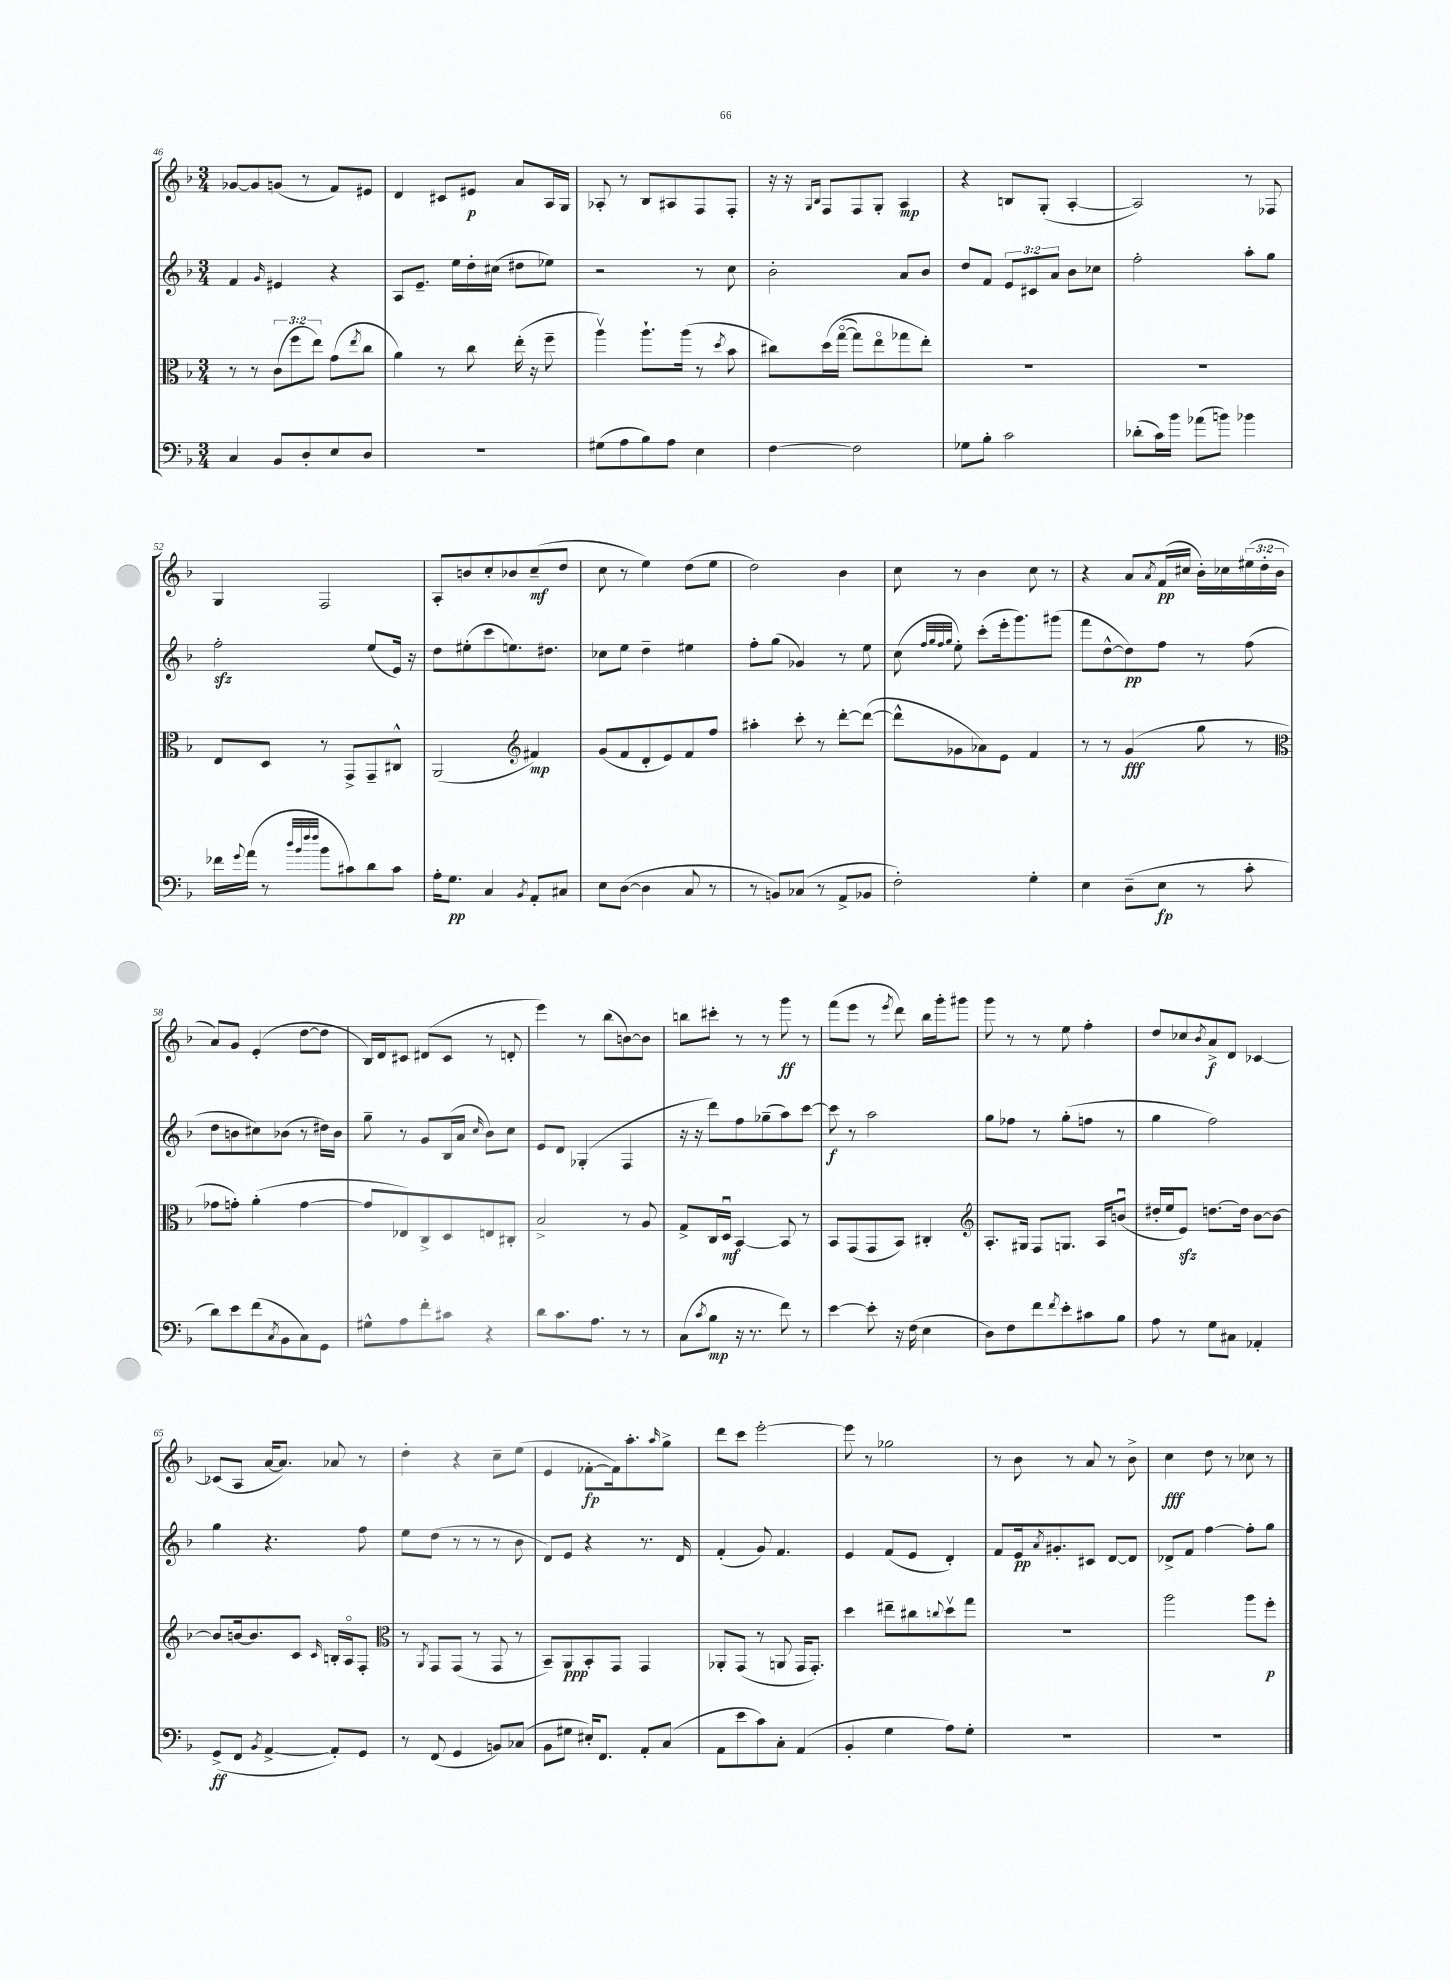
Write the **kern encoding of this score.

**kern	**kern	**kern	**kern
*staff4	*staff3	*staff2	*staff1
*clefF4	*clefC3	*clefG2	*clefG2
*k[b-]	*k[b-]	*k[b-]	*k[b-]
*M3/4	*M3/4	*M3/4	*M3/4
4C	8r	4f	[8g-
.	8r	.	8g-]
.	.	16qqg	.
8BB-	(12c	4e#	(8g
.	12ff	.	.
8D'	.	.	8r
.	12ee)	.	.
8E	(8g	4r	8f)
.	8qee	.	.
8D	8cc	.	8e#
=	=	=	=
2.r	4a)	8A	4d
.	.	8.e~	.
.	8r	.	8c#
.	.	16ee	.
.	8cc	16dd'	8e#
.	.	(16cc#	.
.	(16ee'	8dd#	8a
.	16r	.	.
.	8ff~	8ee-)	16A
.	.	.	16G
=	=	=	=
(8G#	4aav)	2r	8A-'
8A	.	.	8r
8B-)	8.aa`	.	8B-
8A	.	.	8A#
.	(16aa	.	.
4E	8r	8r	8F
.	8qdd	.	.
.	8b-	8cc	8F'
=	=	=	=
[4F	8cc#)	2b-'	16r
.	.	.	16r
.	.	.	16qqG
.	.	.	16qqB-
.	&(16dd	.	8F
.	([16ggo	.	.
2F]	8gg])	.	8F
.	8eeo	.	8G'
.	8gg-	8a	4A
.	8ee'&)	8b-	.
=	=	=	=
8G-	2.r	8dd	4r
8B-'	.	8f	.
2c	.	12e	8B
.	.	12c#	.
.	.	.	(8G'
.	.	12a	.
.	.	8b-	[4A'
.	.	8cc-	.
=	=	=	=
(8d-'	2.r	2ff'	2A])
16c)	.	.	.
16b-	.	.	.
(8a-	.	.	.
8b)	.	.	.
4b-	.	8aa'	8r
.	.	8gg	8F-
=	=	=	=
16f-	8E	2ff'	4G
8qqg	.	.	.
(16a	.	.	.
8r	8D	.	.
32qqdd	.	.	.
32qqb-	.	.	.
32qqff	.	.	.
32qqff	.	.	.
8b-	8r	.	2F
8c#)	8GG^	.	.
8d	8GG~	(8ee	.
8c#	8C#^^	16e)	.
.	.	16r	.
=	=	=	=
16A'	(2AA	8dd	8A'
8.G	.	.	.
.	.	(8ee#'	8b
4C	.	8ccc	8cc'
.	.	8.ee)	8b-
*	*clefG2	*	*
8qBB-	.	.	.
8AA'	4f#)	.	(8cc~
.	.	8.dd#	.
8C#	.	.	8dd
=	=	=	=
8E	(8g	8cc-	8cc
([8D	8f	8ee	8r
4D]	8d'	4dd~	4ee)
.	8e)	.	.
8C	8f	4ee#	(8dd
8r	8ff	.	8ee
=	=	=	=
8r	4aa#'	8ff'	2dd)
8BB)	.	(8gg	.
(8C-	8ccc'	4g-)	.
8r	8r	.	.
8AA^	[8ddd'	8r	4b-
8BB-	(8ddd_	8ee	.
=	=	=	=
2F')	8ddd^^]	(8cc	8cc
.	.	32qqff	.
.	.	32qqgg	.
.	.	32qqff	.
.	.	32qqgg	.
.	8g-	8ee')	8r
.	8a-)	(8ccc'	4b-
.	8e	16eee'	.
.	.	8.ggg)	.
4G'	4f	.	8cc
.	.	(8ggg#	8r
=	=	=	=
4E	8r	8fff	4r
.	8r	[8dd^^	.
(8D~	(4g	8dd])	8a
.	.	.	8qa
8E	.	8ff	(16f
.	.	.	16cc#
8r	8gg	8r	16b-')
.	.	.	16cc-
8c'	8r	(8ff	(24ee#
.	.	.	24dd'
.	.	.	24b-
=	=	=	=
*	*clefC3	*	*
8d)	8g-	8dd	8a)
8e	8g')	8b	8g
(8f	(4a'	8cc#)	(4e'
8qC	.	.	.
8BB-	.	(8b-	.
8C)	[4g	8r	[8dd
8GG	.	16dd#)	8dd]
.	.	16b-	.
=	=	=	=
8G#^^	8g]	8gg~	16B-)
.	.	.	16d
8A	8E-)	8r	8c#
8f'	8C^	8g	(8d#
8c#	8D	(16B-	8c#
.	.	16a	.
.	.	16qqcc	.
4r	8E	8b-)	8r
.	8C#'	8cc	8d'
=	=	=	=
8d	2B-^	8e	4eee)
8.c	.	8d	.
.	.	(4G-'	8r
8.A	.	.	.
.	.	.	(8bb-
8r	8r	4F	[8b)
8r	8A	.	8b]
=	=	=	=
(8C	8G^	16r	8bb
.	.	16r	.
8qc	.	.	.
8B-	16C	8ddd)	8ccc#'
.	16Du	.	.
16r	[4BB-	8ff	8r
8.r	.	.	.
.	.	(8gg-~	8r
8f)	8BB-]	8aa)	8ggg
8r	8r	[8ccc	8r
=	=	=	=
[4e	8BB-	8ccc]	(8fff
.	(8GG	8r	8eee
8e']	8GG	2aa	8r
.	.	.	8qeee
16r	8BB-)	.	8ddd)
(16F	.	.	.
4E	4C#'	.	16bb-
.	.	.	16ggg'
.	.	.	8ggg#
=	=	=	=
*	*clefG2	*	*
8D)	8.A'	8gg	8ggg
8F	.	8ff-	8r
.	16G#	.	.
8f	8F	8r	8r
8qf	.	.	.
8e'	8.G	(8gg'	8ee
8c#	.	8ff	4ff'
.	16A	.	.
8B-	(8bu	8r	.
=	=	=	=
8A	16dd#'	4gg	8dd
.	16ee	.	.
8r	8e)	.	8cc-
.	.	.	8qb-
8G	[8.dd	2ff)	8a^
8C#	.	.	8d
.	16dd]	.	.
4AA-'	[8b-	.	[4c-
.	8b-_	.	.
=	=	=	=
(8GG^	8b-]	4gg	(8c-]
8FF	[16b	.	8A
.	8.b]	.	.
8qBB-	.	.	.
[4AA^	.	4.r	[16a
.	.	.	8.a])
.	8c	.	.
.	16qqc	.	.
8AA'])	16B'	.	8a-
.	16Ao	.	.
8GG	8F'	8ff	8r
=	=	=	=
*	*clefC3	*	*
8r	8r	8ee	4dd'
.	8qAA	.	.
(8FF	8GG	(8dd	.
4GG	(8GG	8r	4r
.	8r	8r	.
8BB)	8GG	8r	8cc~
(8C-	8r	8b-	(8ee
=	=	=	=
8BB-	8BB-~)	8d)	4e
8G#	8AA	8e	.
16E#')	8BB-'	4r	[8f-'
8.FF	.	.	.
.	8GG	.	16f-])
.	.	.	8.aa'
8AA'	4GG	8.r	.
.	.	.	16qqaa
(8C	.	.	8gg^
.	.	16d	.
=	=	=	=
8AA	8AA-'	(4f'	8ddd
8e	(8GG	.	8ccc
8c)	8r	8g)	[2eee'
8C'	8AA	4.f	.
(4AA	16GG	.	.
.	8.GG')	.	.
=	=	=	=
4BB-'	4dd	4e	8eee]
.	.	.	8r
4G	8ee#~	(8f	2gg-
.	8cc#	8e	.
.	8qqcc	.	.
8A)	8ddv	4d')	.
8G'	8gg	.	.
=	=	=	=
2.r	2.r	8f	8r
.	.	16e	8b-
.	.	8qa	.
.	.	8.g#'	.
.	.	.	8r
.	.	8c#	8a
.	.	[8d	8r
.	.	8d]	8b-^
=	=	=	=
2.r	2aa	8d-^	4cc
.	.	8f	.
.	.	[4ff	8dd
.	.	.	8r
.	8aa	8ff']	8cc-
.	8ff'	8gg	8r
==	==	==	==
*-	*-	*-	*-
